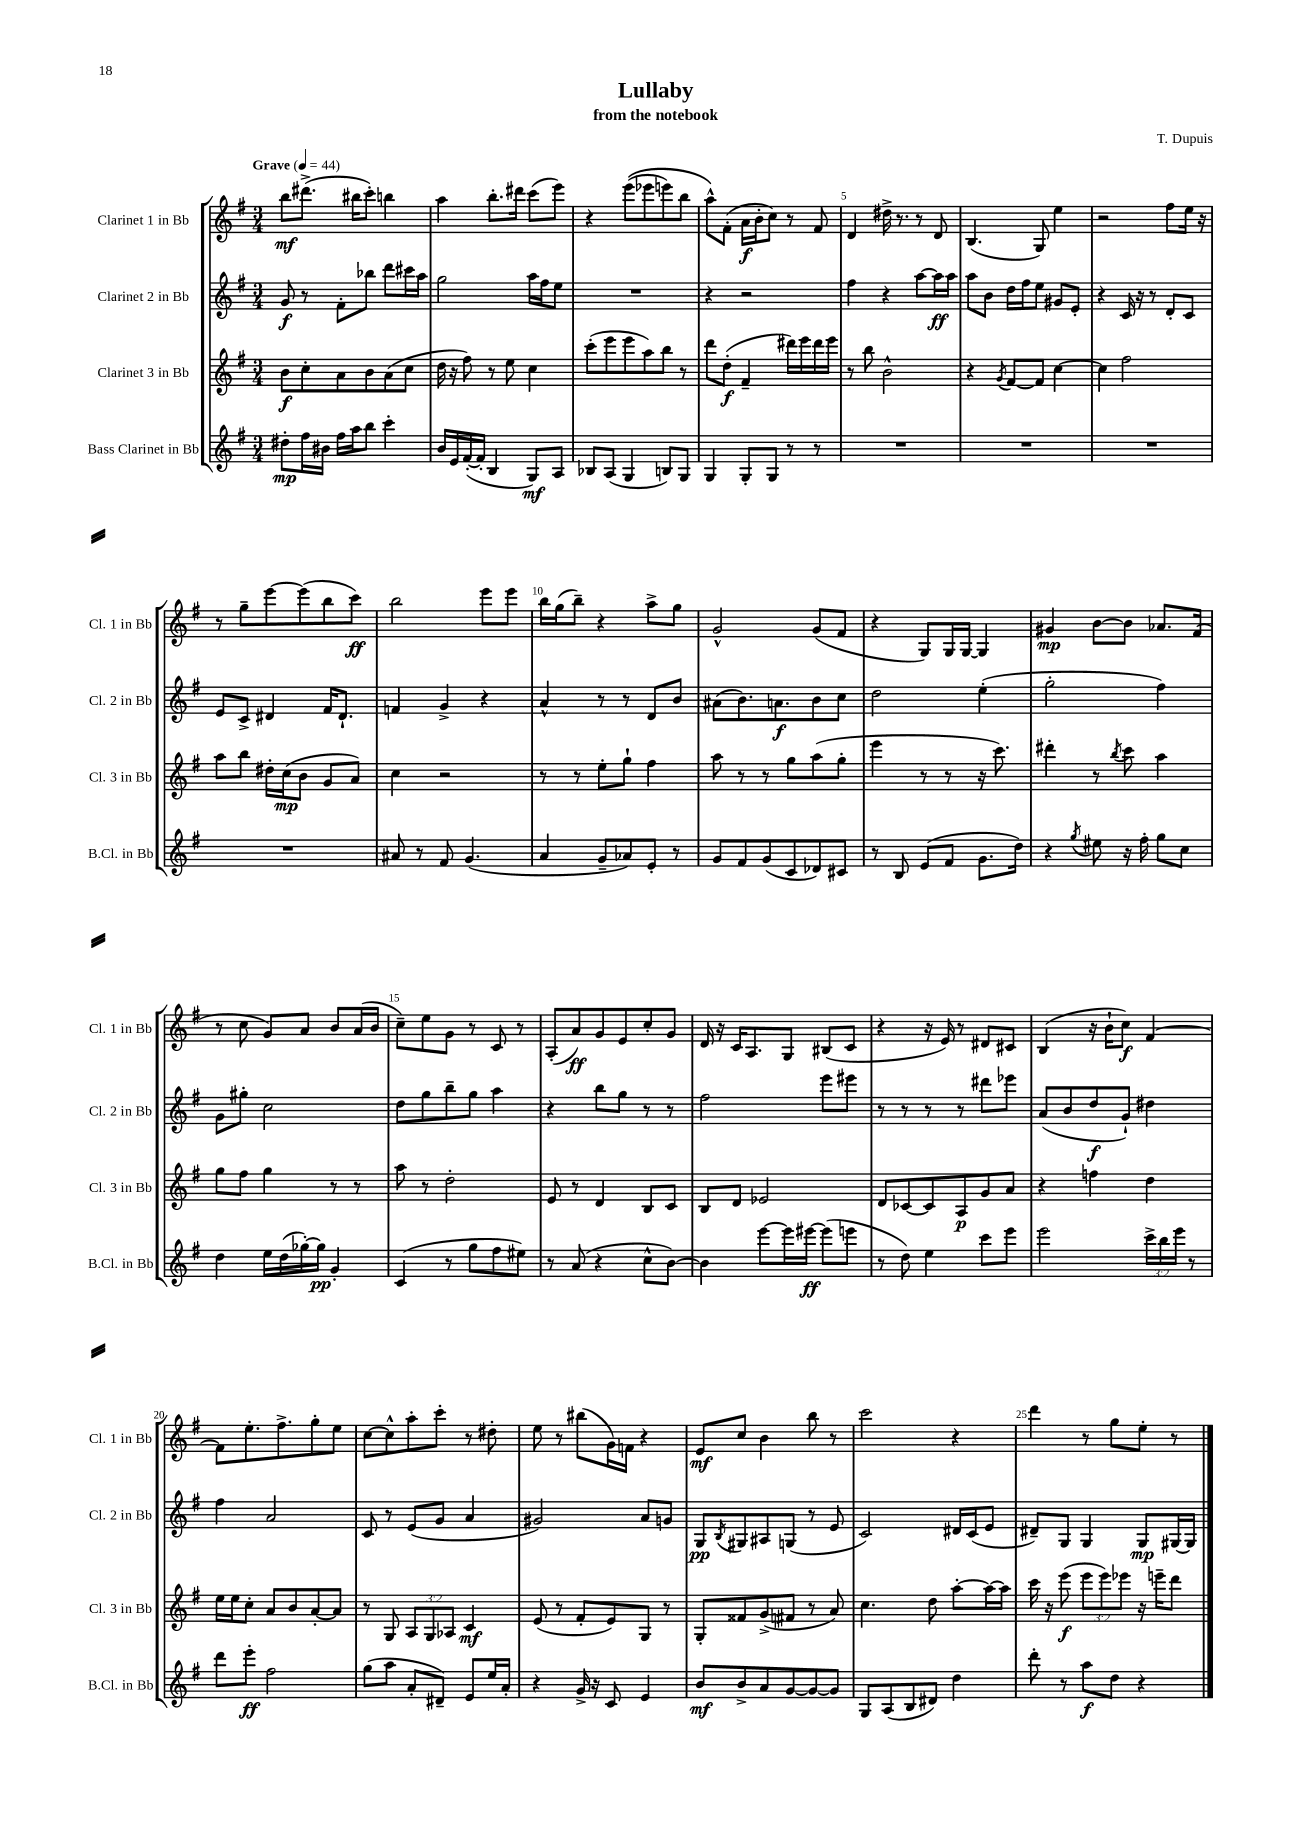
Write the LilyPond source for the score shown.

\header { title = "Lullaby" composer = "T. Dupuis" subtitle = "from the notebook" }
<<
\new StaffGroup <<
\new Staff = "s0" \with { instrumentName = "Clarinet 1 in Bb" shortInstrumentName = "Cl. 1 in Bb" } {
    \clef treble \key g \major \numericTimeSignature \time 3/4 \tempo "Grave" 4 = 44
    b''8\mf dis'''8.->( bis''16 c'''8-.) b''4 |
    a''4 b''8.-. dis'''16 c'''8( e'''8) |
    r4 e'''8(\( ees'''8 e'''8) b''8 |
    a''8-^\) fis'8-.( a'16\f b'16-. c''8) r8 fis'8 |
    d'4 dis''16-> r8. r8 d'8 |
    b4.( g8) e''4 |
    r2 fis''8 e''16 r16 |
    r8 g''8-- e'''8~ e'''8( b''8 c'''8\ff) |
    b''2 e'''8 e'''8 |
    b''16 g''16( b''8--) r4 a''8-> g''8 |
    g'2-^ g'8( fis'8 |
    r4 g8) g16 g16~ g4 |
    gis'4\mp b'8~ b'8 aes'8. fis'16( |
    r8 c''8 g'8) a'8 b'8 a'16( b'16 |
    c''8--) e''8 g'8 r8 c'8 r8 |
    a8-.( a'8\ff) g'8 e'8 c''8-. g'8 |
    d'16 r16 c'16 a8. g8 bis8( c'8 |
    r4 r16 e'16) r8 dis'8 cis'8 |
    b4( r16 b'16-! c''8\f) fis'4~ |
    fis'8 e''8.-. fis''8.-> g''8-. e''8 |
    c''8~ c''8-^ a''8-. c'''8-. r8 dis''8-. |
    e''8 r8 bis''8( g'16) f'16 r4 |
    e'8\mf c''8 b'4 b''8 r8 |
    c'''2 r4 |
    d'''4 r8 g''8 e''8-. r8 \bar "|." |
}
\new Staff = "s1" \with { instrumentName = "Clarinet 2 in Bb" shortInstrumentName = "Cl. 2 in Bb" } {
    \clef treble \key g \major \numericTimeSignature \time 3/4
    g'8\f r8 fis'8-. bes''8 d'''8 cis'''16 a''16 |
    g''2 a''16 fis''16 e''8 |
    R2. |
    r4 r2 |
    fis''4 r4 a''8~ a''16\ff a''16 |
    a''8 b'8 d''16 fis''16 e''8 gis'8 e'8-. |
    r4 c'16 r16 r8 d'8-. c'8 |
    e'8 c'8-> dis'4 fis'16 dis'8.-! |
    f'4 g'4-> r4 |
    a'4-^ r8 r8 d'8 b'8 |
    ais'8( b'8.) a'8.\f b'8 c''8 |
    d''2 e''4-.( |
    g''2-. fis''4) |
    g'8 gis''8-. c''2 |
    d''8 g''8 b''8-- g''8 a''4 |
    r4 b''8 g''8 r8 r8 |
    fis''2 e'''8 eis'''8 |
    r8 r8 r8 r8 dis'''8 ees'''8 |
    a'8( b'8 d''8\f g'8-!) dis''4 |
    fis''4 a'2 |
    c'8 r8 e'8( g'8 a'4 |
    gis'2) a'8 g'8 |
    g8\pp \acciaccatura { b8 } gis8 ais8 g8( r8 e'8 |
    c'2) dis'16 c'16( e'8 |
    dis'8--) g8 g4 g8\mp gis16~ gis16 \bar "|." |
}
\new Staff = "s2" \with { instrumentName = "Clarinet 3 in Bb" shortInstrumentName = "Cl. 3 in Bb" } {
    \clef treble \key g \major \numericTimeSignature \time 3/4 \override Staff.TupletNumber.text = #tuplet-number::calc-fraction-text
    b'8\f c''8-. a'8 b'8 a'8( c''8 |
    d''16 r16 fis''8) r8 e''8 c''4 |
    c'''8-.( e'''8 e'''8 a''8) b''8 r8 |
    d'''8 d''8-.\f( fis'4-- dis'''16) e'''16 dis'''16 e'''16 |
    r8 b''8 b'2-^ |
    r4 \acciaccatura { g'8 } fis'8~ fis'8 c''4~ |
    c''4 fis''2 |
    a''8 b''8 dis''16-. c''16\mp( b'8 g'8 a'8) |
    c''4 r2 |
    r8 r8 e''8-. g''8-! fis''4 |
    a''8 r8 r8 g''8 a''8( g''8-. |
    e'''4 r8 r8 r16 c'''8.) |
    dis'''4-. r8 \acciaccatura { b''8 } c'''8 a''4 |
    g''8 fis''8 g''4 r8 r8 |
    a''8 r8 d''2-. |
    e'8 r8 d'4 b8 c'8 |
    b8 d'8 ees'2 |
    d'8 ces'8~ ces'8 a8\p g'8 a'8 |
    r4 f''4 d''4 |
    e''16 e''16 c''8-. a'8 b'8 a'8~-. a'8 |
    r8 g8 \tuplet 3/2 { a8 g8 aes8 } c'4\mf |
    e'8( r8 fis'8-. e'8) g8 r8 |
    g8-. fisis'8 g'8->( fis'8 r8 a'8) |
    c''4. d''8 a''8~-. a''16~ a''16 |
    c'''16 r16 e'''8\f( \tuplet 3/2 { e'''8 e'''8) ees'''8 } r16 e'''16-- d'''8 \bar "|." |
}
\new Staff = "s3" \with { instrumentName = "Bass Clarinet in Bb" shortInstrumentName = "B.Cl. in Bb" } {
    \clef treble \key g \major \numericTimeSignature \time 3/4 \override Staff.TupletNumber.text = #tuplet-number::calc-fraction-text
    dis''8-.\mp fis''16 bis'16 fis''16 a''16 b''8 c'''4-. |
    b'16 e'16 fis'16~-.( fis'16-. b4 g8\mf) a8 |
    bes8 a8( g4 b8) g8 |
    g4 g8-. g8 r8 r8 |
    R2. |
    R2. |
    R2. |
    R2. |
    ais'8 r8 fis'8 g'4.( |
    a'4 g'8-- aes'8) e'8-. r8 |
    g'8 fis'8 g'8( c'8 des'8) cis'8 |
    r8 b8 e'8( fis'8 g'8. d''16) |
    r4 \acciaccatura { g''8 } eis''8 r16 fis''16-. g''8 c''8 |
    d''4 e''16 d''16( ges''16~-.) ges''16\pp g'4-. |
    c'4( r8 g''8 fis''8 eis''8) |
    r8 a'8( r4 c''8-^ b'8~) |
    b'4 e'''8~ e'''16 eis'''16~\ff eis'''8( e'''8 |
    r8 d''8) e''4 c'''8 e'''8 |
    e'''2 \tuplet 3/2 { c'''16-> b''16 e'''16 } r8 |
    d'''8 e'''8-.\ff fis''2 |
    g''8( a''8 a'8-. dis'8--) e'8 e''16 a'16-. |
    r4 g'16-> r16 c'8 e'4 |
    b'8\mf b'8-> a'8 g'8~ g'8~ g'8 |
    g8 a8( b8 dis'8) d''4 |
    d'''8-. r8 a''8\f d''8 r4 \bar "|." |
}
>>
>>
\layout { \context { \Score \override BarNumber.break-visibility = ##(#f #t #t) barNumberVisibility = #(every-nth-bar-number-visible 5) } }
